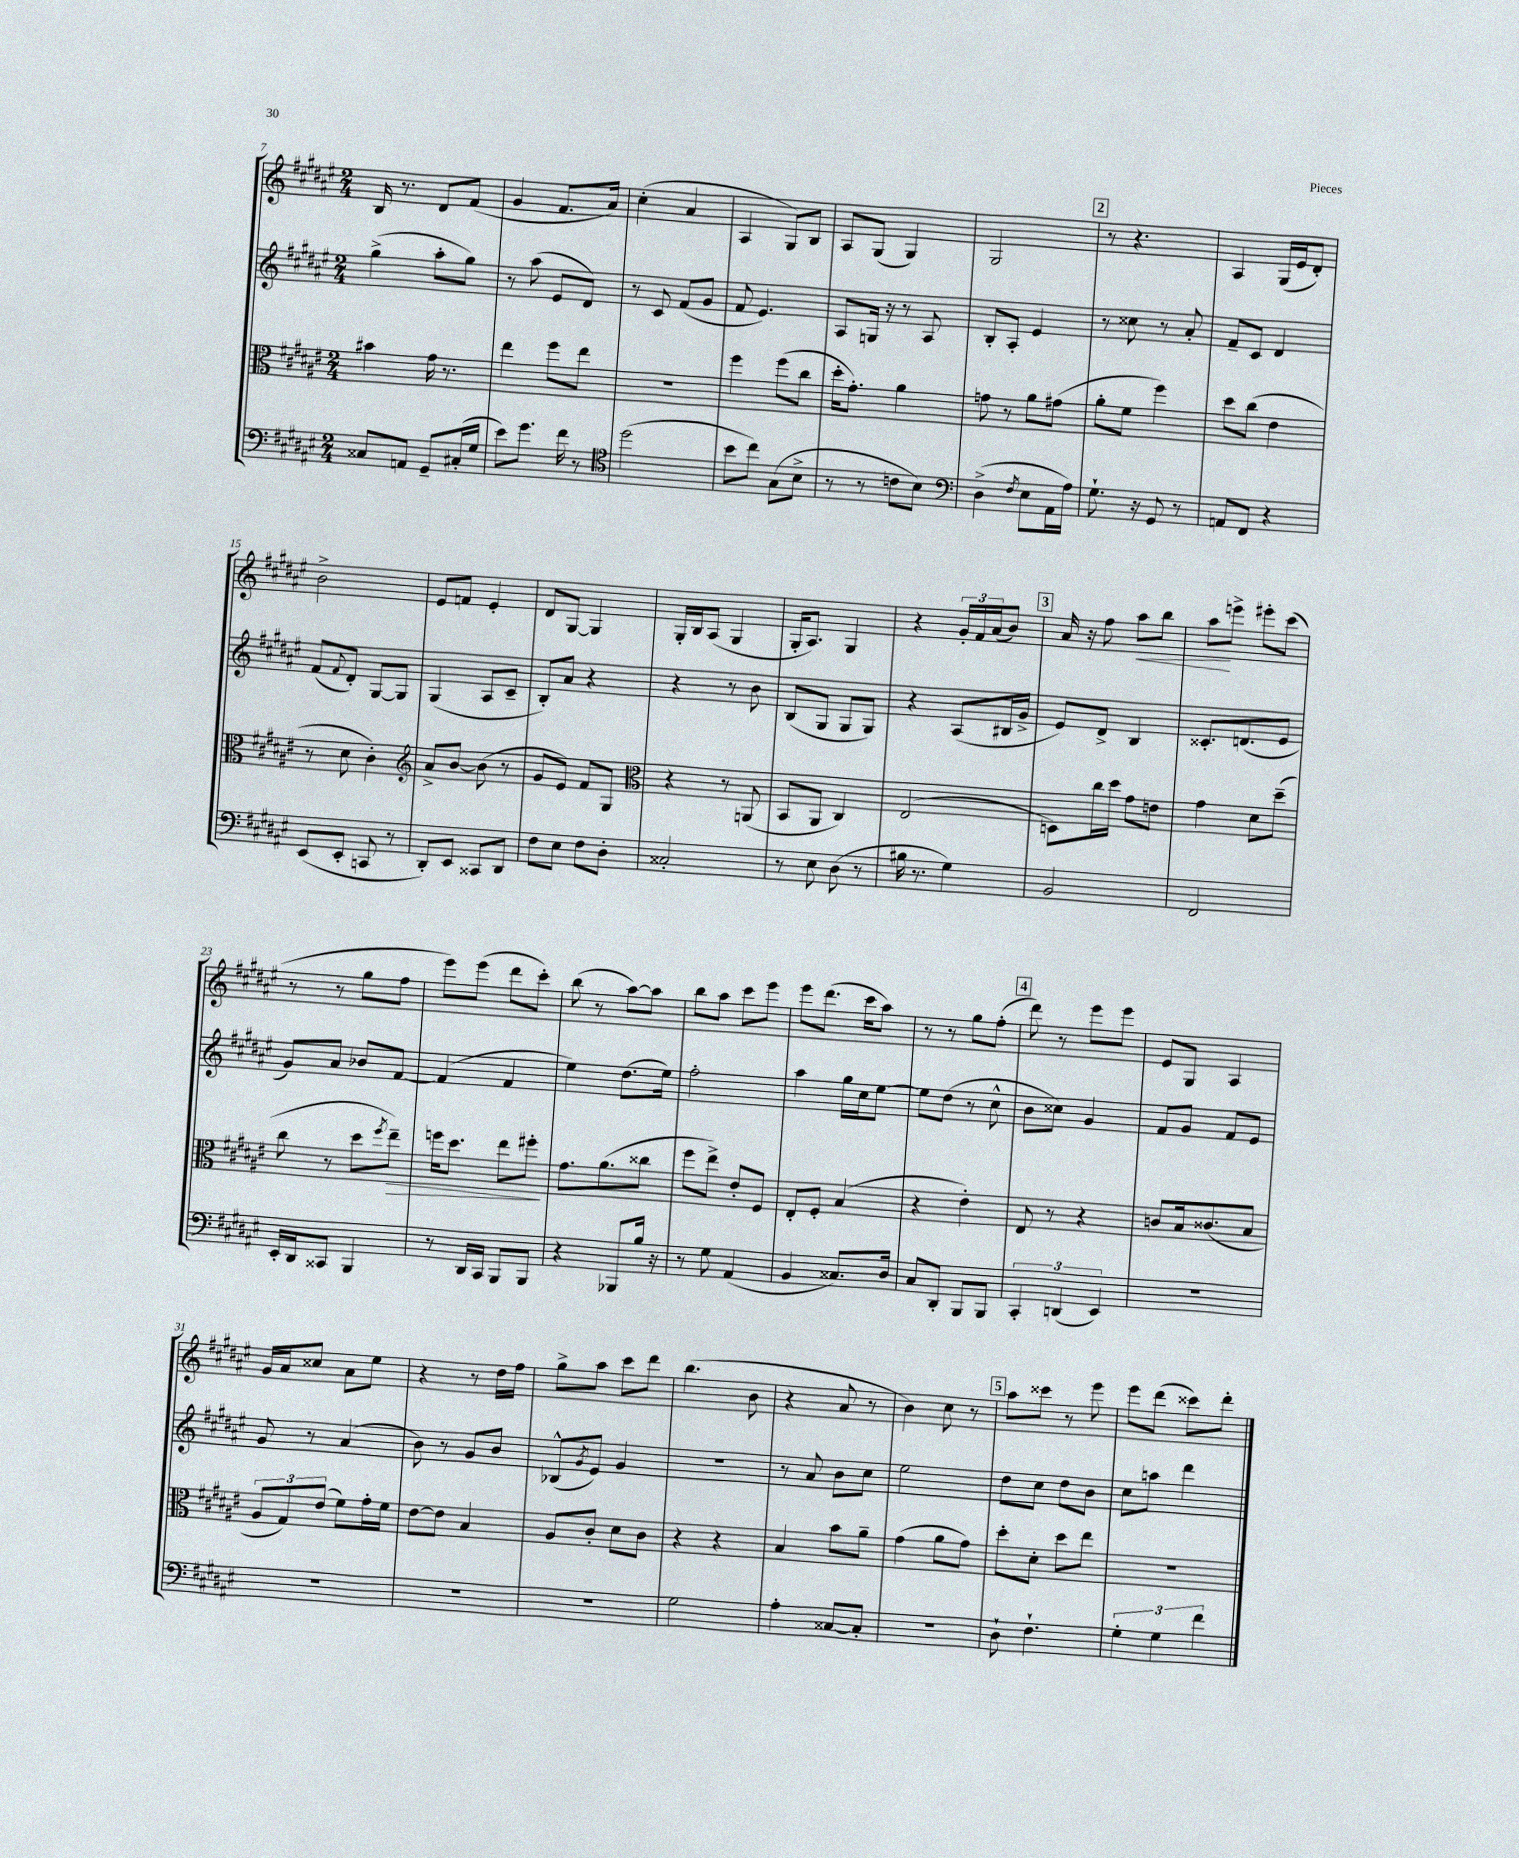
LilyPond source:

<<
\new StaffGroup <<
\new Staff = "s0" {
    \clef treble \key fis \major \numericTimeSignature \time 2/4
    b16 r8. dis'8 fis'8( |
    gis'4 fis'8. ais'16) |
    cis''4-.( ais'4 |
    ais4 gis8) b8 |
    ais8 gis8( gis4) |
    gis2 |
    \mark \markup { \box "2" } r8 r4. |
    ais4 gis16( eis'16 dis'8-.) |
    b'2-> |
    eis'8 f'8 eis'4-. |
    dis'8 gis8~ gis4 |
    gis16-. b16 ais8( gis4 |
    gis16-. ais8.) gis4 |
    r4 \tuplet 3/2 { gis'16-. fis'16 ais'16( } b'8) |
    \mark \markup { \box "3" } ais'16 r16 fis''8 ais''8\< b''8 |
    ais''8\! e'''8-> eis'''8-. cis'''8( |
    r8 r8 gis''8 fis''8 |
    eis'''8) eis'''8( dis'''8 cis'''8-.) |
    b''8( r8 ais''8~) ais''8 |
    b''8 ais''8 cis'''8 eis'''8 |
    eis'''8 dis'''8.( cis'''16 ais''8) |
    r8 r8 gis''8 fis''8-.( |
    \mark \markup { \box "4" } dis'''8) r8 eis'''8 eis'''8 |
    eis'8 gis8 ais4 |
    gis'16 ais'16 cisis''8 ais'8 eis''8 |
    r4 r8 dis''16 fis''16 |
    gis''8-> ais''8 cis'''8 dis'''8 |
    b''4.( b'8 |
    r4 ais'8 r8 |
    b'4) cis''8 r8 |
    \mark \markup { \box "5" } ais''8 cisis'''8 r8 eis'''8 |
    eis'''8 dis'''8( cisis'''8) dis'''8-. \bar "|." |
}
\new Staff = "s1" {
    \clef treble \key fis \major \numericTimeSignature \time 2/4
    gis''4->( ais''8-. gis''8) |
    r8 ais''8( eis'8 dis'8) |
    r8 cis'8 fis'8( gis'8 |
    fis'8 eis'4.) |
    ais8 g16 r16 r8 ais8 |
    b8-. ais8-. eis'4 |
    \mark \markup { \box "2" } r8 cisis''8 r8 ais'8-. |
    fis'8-- cis'8 dis'4 |
    fis'8( \appoggiatura { fis'8 } dis'8-.) gis8~ gis8 |
    gis4( ais8 cis'8-- |
    b8-.) ais'8 r4 |
    r4 r8 b'8 |
    b8( gis8 gis8 gis8) |
    r4 ais8( bis16 gis'16-> |
    \mark \markup { \box "3" } eis'8) dis'8-> b4 |
    cisis'8.-. d'8.( eis'8 |
    gis'8) ais'8 bes'8 fis'8~ |
    fis'4( fis'4 |
    eis''4) dis''8.( eis''16) |
    fis''2-. |
    ais''4 gis''16 cis''16 eis''8~ |
    eis''8 dis''8( r8 cis''8-^ |
    \mark \markup { \box "4" } b'8 cisis''8) gis'4 |
    fis'8 gis'8 fis'8 eis'8 |
    gis'8 r8 ais'4( |
    b'8) r8 gis'8 b'8 |
    bes8-^( \acciaccatura { gis'8 } eis'8) gis'4 |
    r2 |
    r8 ais'8 b'8 cis''8 |
    eis''2 |
    \mark \markup { \box "5" } dis''8 cis''8 dis''8 b'8 |
    cis''8 a''8 dis'''4 \bar "|." |
}
\new Staff = "s2" {
    \clef alto \key fis \major \numericTimeSignature \time 2/4
    bis'4 gis'16 r8. |
    eis''4 fis''8 eis''8 |
    R2 |
    fis''4 fis''8( cis''8 |
    dis''16-. gis'8.-.) ais'4 |
    g'8 r8 ais'8 gis'8( |
    \mark \markup { \box "2" } ais'8-. fis'8 fis''4) |
    dis''8 cis''8( eis'4 |
    r8 dis'8 cis'4-.) |
    \clef treble ais'8-> b'8~ b'8( r8 |
    gis'8 eis'8) fis'8 gis8 |
    \clef alto r4 r8 a,8( |
    b,8 ais,8 cis4) |
    eis2( |
    \mark \markup { \box "3" } d8) cis''16 dis''16 gis'8 e'8 |
    gis'4 dis'8 dis''8--( |
    cis''8 r8 dis''8 \acciaccatura { fis''8 } eis''8--\>) |
    f''16 dis''8. eis''8 fis''8-.\! |
    gis'8. ais'8.( cisis''8 |
    fis''8 eis''8->) eis'8-. fis8 |
    eis8-. fis8-. b4( |
    r4 eis'4-.) |
    \mark \markup { \box "4" } eis8 r8 r4 |
    c'8 b16 cisis'8.( b8 |
    \tuplet 3/2 { ais8 gis8) eis'8( } fis'8) gis'16-. fis'16 |
    eis'8~ eis'8 b4 |
    ais8 cis'8-. dis'8 cis'8 |
    r4 r4 |
    b4 b'8 ais'8-- |
    gis'4( ais'8 gis'8) |
    \mark \markup { \box "5" } dis''8-. dis'8-. dis''8 eis''8 |
    R2 \bar "|." |
}
\new Staff = "s3" {
    \clef bass \key fis \major \numericTimeSignature \time 2/4
    cisis8 a,8 gis,8-- cis16-.( gis16 |
    eis'8) gis'8. fis'16 r8 |
    \clef tenor dis''2( |
    b'8 cis''8) gis8( b8-> |
    r8 r8 c'8 b8) |
    \clef bass dis4->( \acciaccatura { fis8 } eis8 ais,16 ais16) |
    \mark \markup { \box "2" } gis8.-! r16 gis,8 r8 |
    a,8 fis,8 r4 |
    eis,8( eis,8-. c,8 r8 |
    dis,8-.) eis,8 cisis,8 dis,8 |
    fis8 eis8 fis8 dis8-. |
    cisis2-. |
    r8 eis8 dis8( r8 |
    bis16 r8. gis4) |
    \mark \markup { \box "3" } b,2 |
    fis,2 |
    eis,16-. dis,16 cisis,8 b,,4 |
    r8 dis,16 cis,16 b,,8 b,,8 |
    r4 bes,,8 b16 r16 |
    r8 gis8 ais,4( |
    b,4 cisis8.) dis16 |
    cis8 dis,8-. b,,8 b,,8 |
    \mark \markup { \box "4" } \tuplet 3/2 { cis,4-. d,4( eis,4) } |
    R2 |
    R2 |
    R2 |
    R2 |
    gis2 |
    ais4-. cisis8~ cisis8-. |
    r2 |
    \mark \markup { \box "5" } dis8-! fis4.-! |
    \tuplet 3/2 { gis4-. gis4 fis'4 } \bar "|." |
}
>>
>>
\layout { \context { \Score currentBarNumber = #7 } }
